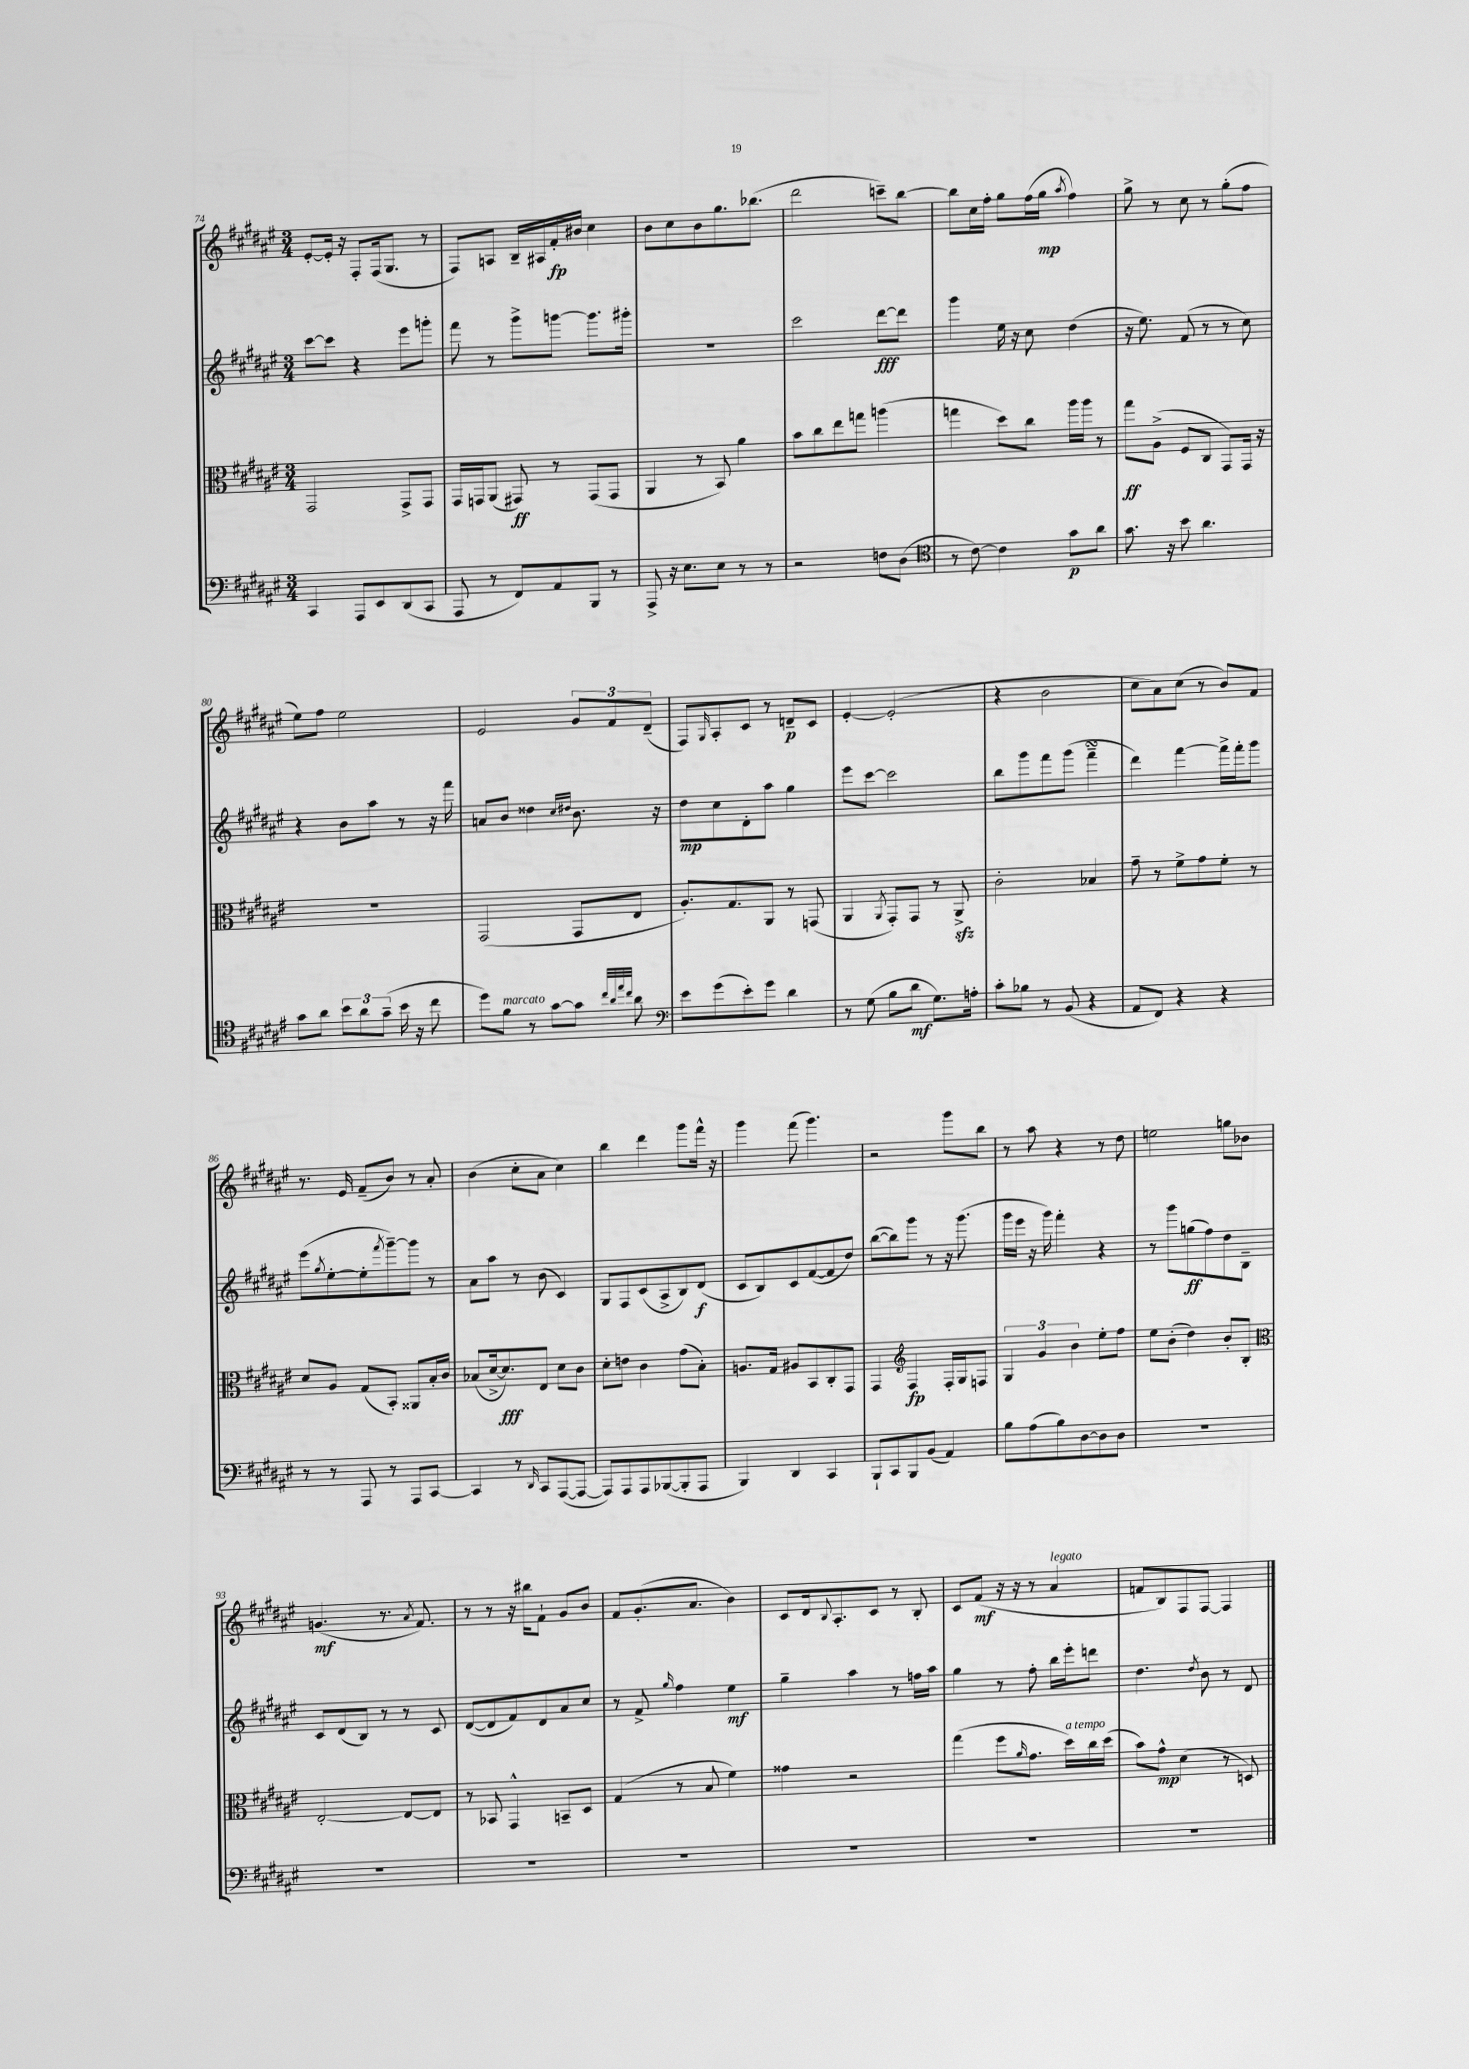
<<
\new StaffGroup <<
\new Staff = "s0" {
    \clef treble \key fis \major \numericTimeSignature \time 3/4
    eis'8~-. eis'16-. r16 fis8-. fis16( gis8. r8 |
    fis8) a8 b16-- ais16 fis'16-.\fp bis'16 cis''4 |
    b'8 cis''8 b'8 gis''8. bes''8.( |
    dis'''2 c'''8--) b''8~ |
    b''8 cis''16 fis''16-. gis''8 fis''16( gis''16\mp \acciaccatura { ais''8 } fis''4) |
    gis''8-> r8 cis''8 r8 gis''8-.( fis''8 |
    eis''8) fis''8 eis''2 |
    eis'2 \tuplet 3/2 { gis'8 fis'8 dis'8--( } |
    fis8) \grace { gis16 } ais8-. cis'8 r8 d'8--\p cis'8 |
    eis'4~-. eis'2-.( |
    r4 b'2 |
    cis''8 ais'8) cis''8( r8 b'8) fis'8 |
    r8. eis'16 fis'8--( b'8) r8 ais'8-. |
    b'4( cis''8-. ais'8 cis''4) |
    b''4 dis'''4 gis'''8 fis'''16-^ r16 |
    gis'''4 fis'''8( gis'''4.) |
    r2 gis'''8 b''8 |
    r8 ais''8 r4 r8 dis''8 |
    e''2 g''8 bes'8 |
    g'4.\mf( r8. \acciaccatura { ais'8 } fis'8.) |
    r8 r8 r16 bis''16 fis'8-! gis'8 b'8 |
    fis'8 gis'8.-.( ais'8. b'4) |
    cis'8 dis'16 \appoggiatura { b8 } ais8.-. cis'8 r8 b8-. |
    cis'8 fis'8\mf( r16 r16 r8 ais'4^\markup { \italic "legato" } |
    f'8 b8) fis8 fis8~ fis4 \bar "|." |
}
\new Staff = "s1" {
    \clef treble \key fis \major \numericTimeSignature \time 3/4
    cis'''8~ cis'''8 r4 eis'''8 g'''8-. |
    fis'''8 r8 gis'''8-> g'''8~ g'''8. gis'''16-. |
    R2. |
    cis'''2 dis'''8~\fff dis'''8 |
    gis'''4 eis''16 r16 cis''8 dis''4( |
    r16 eis''8.) fis'8( r8 r8 cis''8) |
    r4 b'8 ais''8 r8 r16 fis'''16 |
    a'8 b'8 disis''4 \grace { cis''16 dis''16 } b'8. r16 |
    dis''8\mp cis''8 dis'8-. ais''8 gis''4 |
    eis'''8 cis'''8~ cis'''2 |
    b''8 gis'''8 fis'''8 gis'''8( fis'''4--\turn |
    dis'''4) fis'''4~ fis'''16-> fis'''16-. gis'''8 |
    eis'''8( \acciaccatura { gis''8 } eis''8~-. eis''8-. \acciaccatura { fis'''8 } gis'''8~--) gis'''8 r8 |
    ais'8 ais''8 r8 b'8( cis'4) |
    gis8 fis8 cis'8( ais8-> b8) dis'8\f( |
    cis'8 b8) cis'8 fis'8~( fis'8 dis''8) |
    b''8~( b''8) gis'''8 r8 r16 gis'''8.( |
    gis'''16 eis'''16 r16 gis'''16) fis'''4-. r4 |
    r8 gis'''8 g''8\ff( fis''8) dis''8 b8-- |
    cis'8 dis'8( b8) r8 r8 cis'8 |
    dis'8~( dis'8 fis'8) dis'8 ais'8 cis''8 |
    r8 fis'8-> \grace { gis''16 } fis''4 eis''4\mf |
    gis''4-- ais''4 r8 f''16 ais''16 |
    gis''4 r8 fis''8-. b''16 eis'''16-. d'''8 |
    dis''4. \acciaccatura { dis''8 } b'8 r8 dis'8 \bar "|." |
}
\new Staff = "s2" {
    \clef alto \key fis \major \numericTimeSignature \time 3/4
    gis,2 gis,8-> gis,8 |
    gis,16 g,16 ais,8( gis,8\ff) r8 gis,8( gis,8 |
    ais,4 r8 b,8) ais'4 |
    b'8 cis''8 eis''8 g''8 a''4( |
    g''4 dis''8) cis''8 ais''16 ais''16 r8 |
    gis''8\ff ais8->( fis8 cis8 gis,8) gis,16 r16 |
    R2. |
    gis,2( gis,8 eis8 |
    ais8.-.) gis8. ais,8 r8 g,8( |
    ais,4 \acciaccatura { ais,8 } gis,8-.) gis,8 r8 ais,8->\sfz |
    cis'2-. bes4 |
    gis'8-- r8 fis'8-> gis'8 fis'8-. r8 |
    dis'8 ais8 gis8( b,8-.) aisis,8 b16-. cis'16 |
    bes8( dis'16~-> dis'8.\fff) eis8 dis'8 cis'8 |
    dis'8-. e'8 cis'4 gis'8( b8-.) |
    a8. gis16 ais8 b,8 cis8-. gis,8 |
    gis,4 \clef treble fis4\fp fis16-. gis16 f8 |
    \tuplet 3/2 { gis4 gis'4 b'4 } eis''8-. fis''8 |
    eis''8 b'8-.( dis''4) b'8-. b8-. |
    \clef alto eis2~-. eis8~ eis8 |
    r8 bes,8 gis,4-^ b,8-- dis8 |
    gis4( r8 b8 fis'4) |
    gisis'4 r2 |
    gis''4( fis''8 \grace { ais'16 } gis'8. dis''16^\markup { \italic "a tempo" }) cis''16 dis''16( |
    b'8) gis'8-^\mp dis'4( r8 d8) \bar "|." |
}
\new Staff = "s3" {
    \clef bass \key fis \major \numericTimeSignature \time 3/4
    cis,4 ais,,8 eis,8 dis,8( cis,8 |
    ais,,8 r8 fis,8) ais,8 b,,8 r8 |
    ais,,8-> r16 eis8. eis8 r8 r8 |
    r2 f8 dis8( |
    \clef tenor r8 cis'8~) cis'4 gis'8\p ais'8 |
    gis'8. r16 b'8 ais'4. |
    gis'8 ais'8 \tuplet 3/2 { b'8 ais'8 gis'8--( } b'16 r16 cis''8 |
    dis''8) fis'8^\markup { \italic "marcato" } r8 gis'8~ gis'8 \grace { cis''32 ais'32 eis''32 cis''32 } ais'8 |
    \clef bass eis'8 gis'8( eis'8-.) gis'8 dis'4 |
    r8 gis8( b8 dis'8\mf gis8.) a16-. |
    cis'8-. bes8 r8 b,8( r4 |
    ais,8 fis,8) r4 r4 |
    r8 r8 ais,,8 r8 ais,,8 cis,8~ |
    cis,4 r8 \grace { dis,16 } cis,8 ais,,8~( ais,,8~ |
    ais,,8) ais,,8 ais,,8 bes,,8~( bes,,8-. ais,,8 |
    b,,4) dis,4 cis,4 |
    b,,8-! cis,8 b,,8 b,8( ais,4) |
    b8 ais8( b8) dis8~ dis8 dis8 |
    R2. |
    R2. |
    R2. |
    R2. |
    R2. |
    R2. |
    R2. \bar "|." |
}
>>
>>
\layout { \context { \Score currentBarNumber = #74 } }
